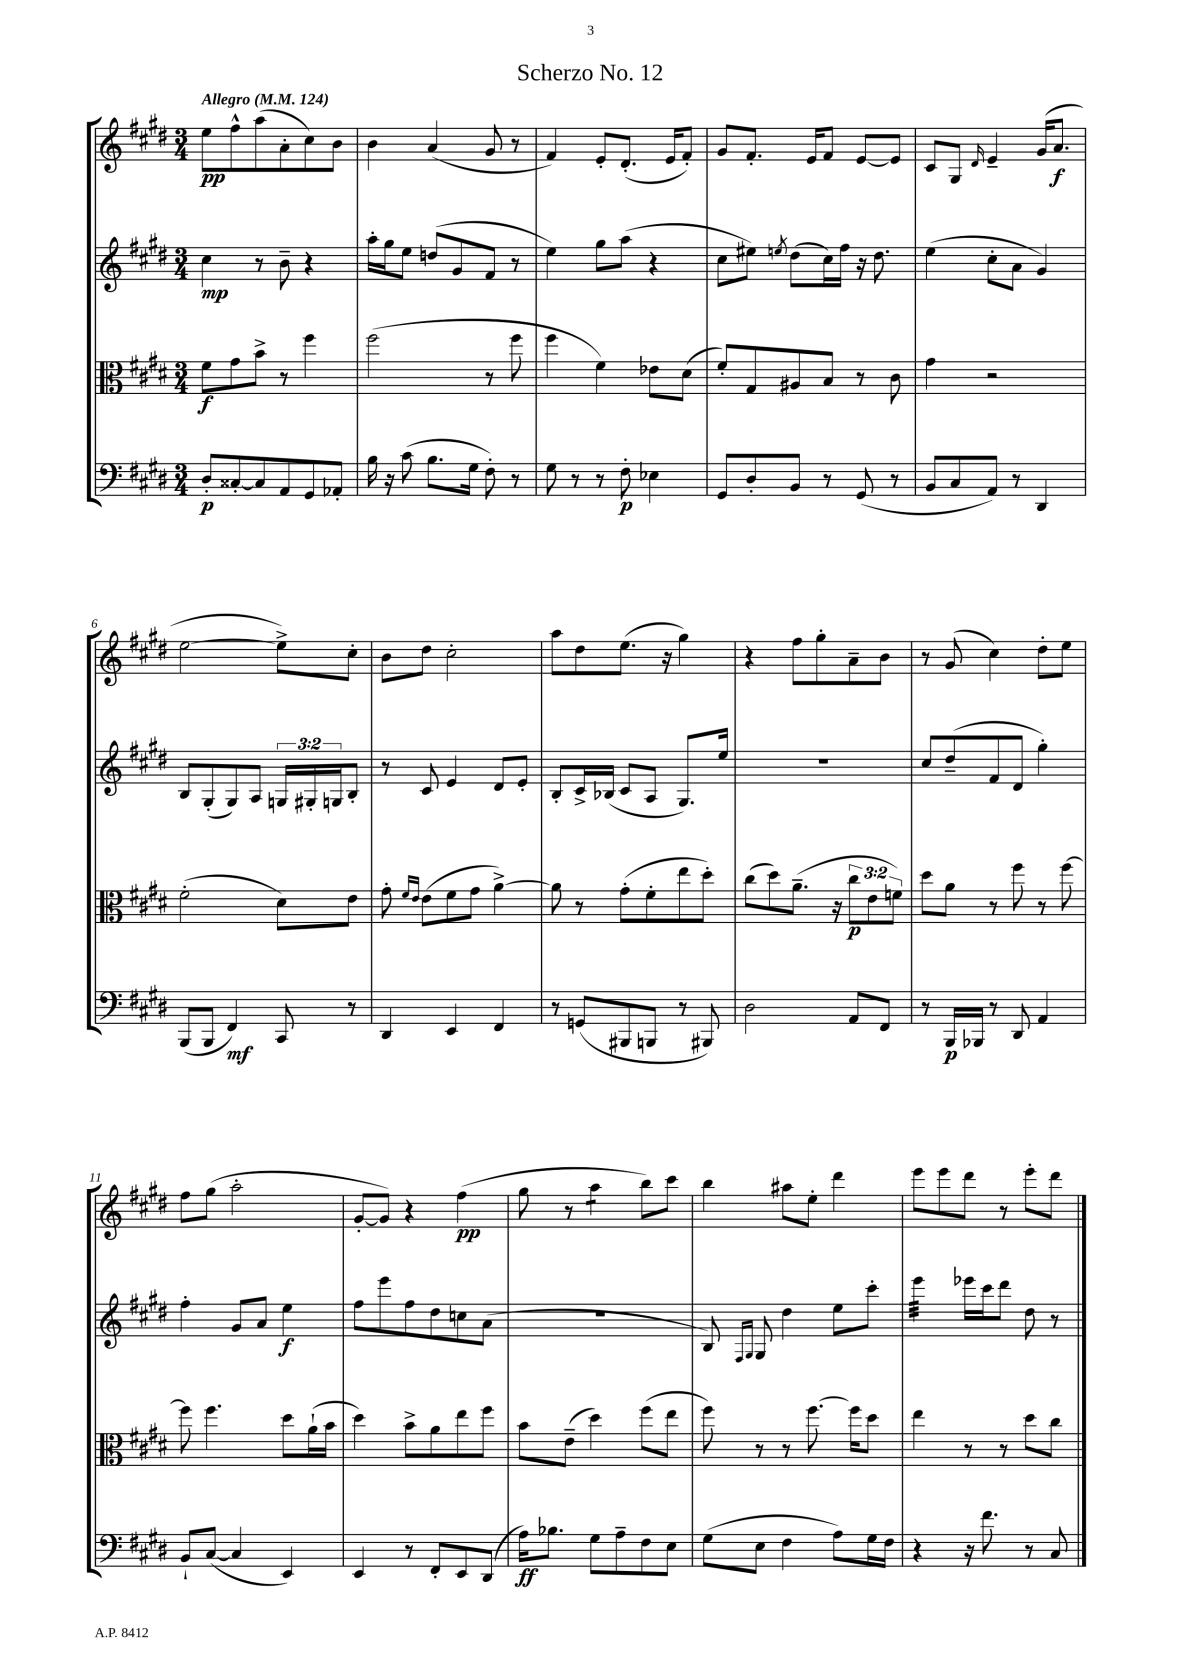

**kern	**dynam	**kern	**dynam	**kern	**dynam	**kern	**dynam
*part4	*part4	*part3	*part3	*part2	*part2	*part1	*part1
*staff4	*staff4	*staff3	*staff3	*staff2	*staff2	*staff1	*staff1
*clefF4	*	*clefC3	*	*clefG2	*	*clefG2	*
*k[f#c#g#d#]	*	*k[f#c#g#d#]	*	*k[f#c#g#d#]	*	*k[f#c#g#d#]	*
*M3/4	*	*M3/4	*	*M3/4	*	*M3/4	*
*MM124	*	*MM124	*	*MM124	*	*MM124	*
=1	=1	=1	=1	=1	=1	=1	=1
!	!	!	!	!	!	!LO:TX:a:B:t=Allegro	!
8D#'/L	p	8f#\L	f	4cc#\	mp	8ee\L	pp
[8C##X'/	.	8g#\	.	.	.	8ff#^^\	.
8C##/]	.	8b^\J	.	8r	.	(8aa\	.
8AA/	.	8r	.	8b~\	.	8a'\	.
8GG#/	.	4ff#\	.	4r	.	8cc#\)	.
8AA-X'/J	.	.	.	.	.	8b\J	.
=2	=2	=2	=2	=2	=2	=2	=2
16B\	.	(2ff#\	.	16aa'\LL	.	4b\	.
16r	.	.	.	16gg#\J	.	.	.
(8c#\	.	.	.	8ee\J	.	.	.
8.B\L	.	.	.	(8ddn/L	.	(4a/	.
.	.	.	.	8g#/	.	.	.
16G#\Jk	.	.	.	.	.	.	.
8F#'\)	.	8r	.	8f#/J	.	8g#/	.
8r	.	8ff#\	.	8r	.	8r	.
=3	=3	=3	=3	=3	=3	=3	=3
8G#\	.	4ff#\	.	4ee\)	.	4f#/)	.
8r	.	.	.	.	.	.	.
8r	.	4f#\)	.	8gg#\L	.	8e'/L	.
8F#'\	p	.	.	(8aa\J	.	(8.d#'/J	.
4E-X\	.	8e-X\L	.	4r	.	.	.
.	.	.	.	.	.	16e/KL	.
.	.	(8d#\J	.	.	.	8f#'/J)	.
=4	=4	=4	=4	=4	=4	=4	=4
8GG#/L	.	8f#'/L)	.	8cc#\L	.	8g#/L	.
8D#'/	.	8G#/	.	8ee#X\J)	.	8.f#'/J	.
.	.	.	.	8qeen/	.	.	.
8BB/J	.	8A#X/	.	(8dd#\L	.	.	.
.	.	.	.	.	.	16e/KL	.
8r	.	8B/J	.	16cc#\L)	.	8f#/J	.
.	.	.	.	16ff#\JJ	.	.	.
(8GG#/	.	8r	.	16r	.	[8e/L	.
.	.	.	.	8.dd#\	.	.	.
8r	.	8c#\	.	.	.	8e/J]	.
=5	=5	=5	=5	=5	=5	=5	=5
8BB/L	.	4g#\	.	(4ee\	.	8c#/L	.
8C#/	.	.	.	.	.	8G#/J	.
.	.	.	.	.	.	16qqd#/	.
8AA/J)	.	2r	.	8cc#'\L	.	4e~/	.
8r	.	.	.	8a\J	.	.	.
4DD#/	.	.	.	4g#/)	.	(16g#/KL	.
.	.	.	.	.	.	8.a/J	f
!!LO:LB:g=z
=6	=6	=6	=6	=6	=6	=6	=6
(8BBB/L	.	(2f#'\	.	8B/L	.	[2ee\	.
8BBB/J	.	.	.	(8G#'/	.	.	.
4FF#/)	mf	.	.	8G#/)	.	.	.
.	.	.	.	8A/J	.	.	.
8CC#/	.	8d#\L)	.	24Gn/LL	.	8ee^\L])	.
.	.	.	.	24G#X'/	.	.	.
.	.	.	.	24Gn/J	.	.	.
8r	.	8e\J	.	8B'/J	.	8cc#'\J	.
=7	=7	=7	=7	=7	=7	=7	=7
4DD#/	.	8g#'\	.	8r	.	8b\L	.
.	.	16qqf#/LL	.	.	.	.	.
.	.	16qqe/JJ	.	.	.	.	.
.	.	(8e\L	.	8c#/	.	8dd#\J	.
4EE/	.	8f#\	.	4e/	.	2cc#'\	.
.	.	8g#\J	.	.	.	.	.
4FF#/	.	[4a^\)	.	8d#/L	.	.	.
.	.	.	.	8e'/J	.	.	.
=8	=8	=8	=8	=8	=8	=8	=8
8r	.	8a\]	.	8B'/L	.	8aa\L	.
(8GGn/L	.	8r	.	16c#^/L	.	8dd#\	.
.	.	.	.	(16B-X/JJ	.	.	.
8BBB#X/	.	(8g#'\L	.	8c#/L	.	(8.ee\J	.
8BBBn/J	.	8f#'\	.	8A/J	.	.	.
.	.	.	.	.	.	16r	.
8r	.	8ee\	.	8.G#/L)	.	4gg#\)	.
8BBB#X/)	.	8dd#'\J)	.	.	.	.	.
.	.	.	.	16ee/Jk	.	.	.
=9	=9	=9	=9	=9	=9	=9	=9
2D#\	.	(8cc#\L	.	2.r	.	4r	.
.	.	8dd#\)	.	.	.	.	.
.	.	(8.a~\J	.	.	.	8ff#\L	.
.	.	.	.	.	.	8gg#'\	.
.	.	16r	.	.	.	.	.
8AA/L	.	12cc#\L	p	.	.	8a~\	.
.	.	12e\	.	.	.	.	.
8FF#/J	.	.	.	.	.	8b\J	.
.	.	12fn\J)	.	.	.	.	.
=10	=10	=10	=10	=10	=10	=10	=10
8r	.	8dd#\L	.	8cc#/L	.	8r	.
16BBB/LL	p	8a\J	.	(8dd#~/	.	(8g#/	.
16BBB-X/JJ	.	.	.	.	.	.	.
8r	.	8r	.	8f#/	.	4cc#\)	.
8DD#/	.	8ff#\	.	8d#/J	.	.	.
4AA/	.	8r	.	4gg#'\)	.	8dd#'\L	.
.	.	[8ff#\	.	.	.	8ee\J	.
!!LO:LB:g=z
=11	=11	=11	=11	=11	=11	=11	=11
8BB`/L	.	8ff#\]	.	4ff#'\	.	8ff#\L	.
([8C#/J	.	4.ff#\	.	.	.	(8gg#\J	.
4C#/]	.	.	.	8g#/L	.	2aa'\	.
.	.	.	.	8a/J	.	.	.
4EE/)	.	8dd#\L	.	4ee\	f	.	.
.	.	(16a`\L	.	.	.	.	.
.	.	16b\JJ	.	.	.	.	.
=12	=12	=12	=12	=12	=12	=12	=12
4EE/	.	4dd#\)	.	8ff#\L	.	[8g#'/L	.
.	.	.	.	8eee\	.	8g#/J])	.
8r	.	8b^\L	.	8ff#\	.	4r	.
8FF#'/L	.	8a\	.	8dd#\	.	.	.
8EE/	.	8ee\	.	8ccn\	.	(4ff#\	pp
(8DD#/J	.	8ff#\J	.	(8a\J	.	.	.
=13	=13	=13	=13	=13	=13	=13	=13
16A\KL)	ff	8b\L	.	2.r	.	8gg#\	.
8.B-X\J	.	.	.	.	.	.	.
.	.	(8e~\J	.	.	.	8r	.
*	*	*	*	*	*	*tremolo	*
8G#\L	.	4dd#\)	.	.	.	8aa\L	.
8A~\	.	.	.	.	.	8aa\J	.
*	*	*	*	*	*	*Xtremolo	*
8F#\	.	(8ff#\L	.	.	.	8bb\L)	.
8E\J	.	8ee\J	.	.	.	8ccc#\J	.
=14	=14	=14	=14	=14	=14	=14	=14
(8G#\L	.	8ff#\)	.	8B/)	.	4bb\	.
.	.	.	.	16qqF#/LL	.	.	.
.	.	.	.	16qqG#/JJ	.	.	.
8E\J	.	8r	.	8G#/	.	.	.
4F#\	.	8r	.	4dd#\	.	8aa#X\L	.
.	.	[8.ff#\	.	.	.	8ee'\J	.
8A\L)	.	.	.	8ee\L	.	4ddd#\	.
.	.	16ff#\KL]	.	.	.	.	.
16G#\L	.	8dd#\J	.	8ccc#'\J	.	.	.
16F#\JJ	.	.	.	.	.	.	.
=15	=15	=15	=15	=15	=15	=15	=15
*	*	*	*	*tremolo	*	*	*
4r	.	4ee\	.	32eee\LLL	.	8eee\L	.
.	.	.	.	32eee\	.	.	.
.	.	.	.	32eee\	.	.	.
.	.	.	.	32eee\	.	.	.
.	.	.	.	32eee\	.	8eee\	.
.	.	.	.	32eee\	.	.	.
.	.	.	.	32eee\	.	.	.
.	.	.	.	32eee\JJJ	.	.	.
*	*	*	*	*Xtremolo	*	*	*
16r	.	8r	.	16eee-X\LL	.	8ddd#\J	.
8.f#\	.	.	.	16ccc#\J	.	.	.
.	.	8r	.	8ddd#\J	.	8r	.
8r	.	8dd#\L	.	8dd#\	.	8eee'\L	.
8C#/	.	8cc#\J	.	8r	.	8ddd#\J	.
==	==	==	==	==	==	==	==
*-	*-	*-	*-	*-	*-	*-	*-
